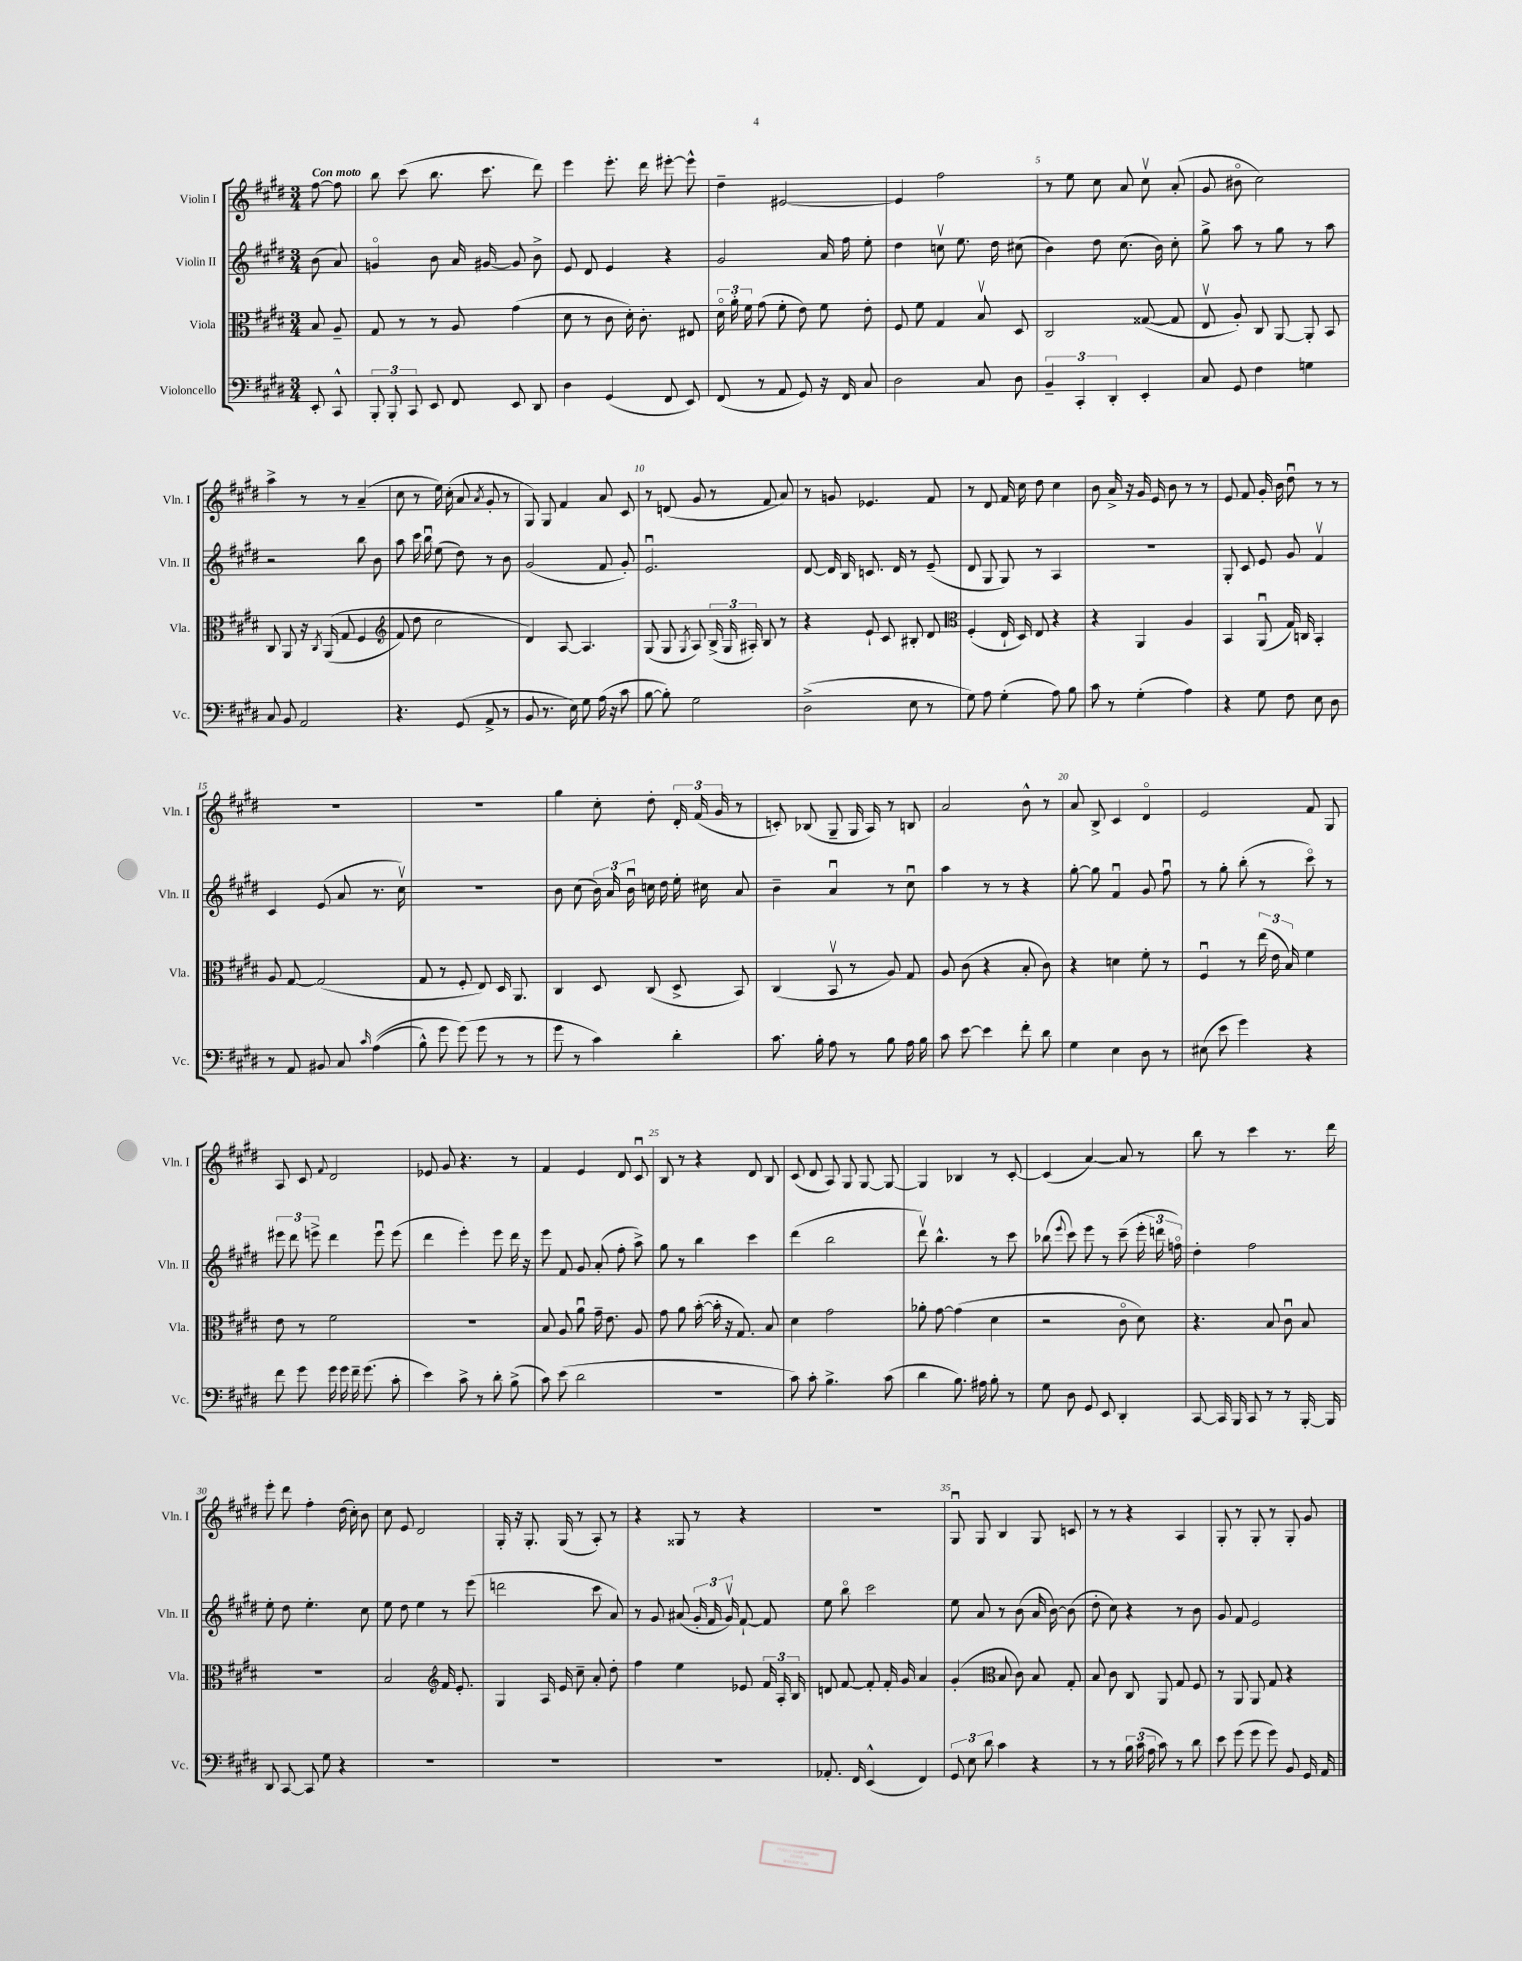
<<
\new StaffGroup <<
\new Staff = "s0" \with { instrumentName = "Violin I" shortInstrumentName = "Vln. I" } {
    \clef treble \key e \major \numericTimeSignature \time 3/4 \partial 4 \tempo "Con moto"
    \autoBeamOff fis''8~ fis''8 |
    b''8 cis'''8( b''8. cis'''8. dis'''8) |
    e'''4 e'''8.-. dis'''16 eis'''8~-. eis'''8-^ |
    dis''4-- eis'2~ |
    eis'4 fis''2 |
    r8 e''8 cis''8 a'8 cis''8\upbow a'8-.( |
    gis'8 bis'8\flageolet cis''2) |
    a''4-> r8 r8 a'4--( |
    cis''8 r8 e''16) cis''16-.( a'8 \acciaccatura { a'8 } gis'8-. r8 |
    gis8) gis8 fis'4 a'8 cis'8 |
    r8 d'8( gis'8 r8 fis'8 a'8) |
    r8 g'8 ees'4. fis'8 |
    r8 dis'8 fis'16 cis''16 dis''8 cis''4 |
    b'8 a'16-> r16 gis'16 e'16 b'8 r8 r8 |
    e'8 fis'8 gis'16-. b'16 dis''8\downbow r8 r8 |
    R2. |
    R2. |
    gis''4 cis''8-. dis''8-. \tuplet 3/2 { dis'16-. fis'16( gis'16 } r8 |
    c'8-.) bes8( gis8-- gis16 a16) r8 b8 |
    a'2 b'8-^ r8 |
    a'8 b8-> cis'4 dis'4\flageolet |
    e'2 fis'8 gis8 |
    a8 cis'8 \appoggiatura { fis'8 } dis'2 |
    ees'8 gis'8 r4. r8 |
    fis'4 e'4 dis'8 cis'8\downbow |
    b8 r8 r4 dis'8 b8 |
    cis'8( dis'8 a8) gis8 gis8~ gis8~ |
    gis4 bes4 r8 cis'8~-. |
    cis'4( a'4~) a'8 r8 |
    b''8 r8 cis'''4 r8. dis'''16 |
    e'''8-. dis'''8 fis''4-. dis''16( cis''16-.) b'8 |
    cis''8 e'8 dis'2 |
    gis16-. r16 gis8.-. gis16( r8 a8-.) r8 |
    r4 gisis8 r8 r4 |
    R2. |
    gis8\downbow gis8 b4 gis8 c'8 |
    r8 r8 r4 a4 |
    gis8-. r8 gis8-. r8 gis8-. gis'8 \bar "|." |
}
\new Staff = "s1" \with { instrumentName = "Violin II" shortInstrumentName = "Vln. II" } {
    \clef treble \key e \major \numericTimeSignature \time 3/4 \partial 4
    \autoBeamOff b'8( a'8) |
    g'4\flageolet b'8 a'16 gis'16~ gis'8 b'8-> |
    e'8 dis'8 e'4 r4 |
    gis'2 a'16 fis''16 e''8-. |
    dis''4 c''8\upbow e''8. dis''16 cis''8( |
    b'4) dis''8 cis''8.( b'16) cis''8-. |
    gis''8-> a''8 r8 gis''8 r8 a''8 |
    r2 b''8 b'8 |
    a''8 cis'''16 b''16\downbow e''8( dis''8) r8 b'8 |
    gis'2( fis'8 gis'8-.) |
    e'2.\downbow |
    dis'8~ dis'16 b16 c'8. dis'16 r8 e'8--( |
    dis'8 gis8 gis8) r8 a4 |
    R2. |
    gis8-. cis'8 e'8 gis'8 fis'4\upbow |
    cis'4 e'8( a'8 r8. cis''16\upbow) |
    R2. |
    b'8 cis''8( \tuplet 3/2 { b'16) a'16 b'16\downbow } c''16 dis''16 e''16-. cis''16 a'8 |
    b'4-- a'4\downbow r8 cis''8\downbow |
    a''4 r8 r8 r4 |
    gis''8~-. gis''8 fis'4\downbow gis'8 fis''8\downbow |
    r8 gis''8-. b''8-.( r8 cis'''8\flageolet) r8 |
    \tuplet 3/2 { eis'''8 dis'''8 e'''8-> } dis'''4 e'''8\downbow e'''8( |
    dis'''4 e'''4-.) e'''8 dis'''16 r16 |
    e'''8 fis'8 gis'8 a'8-.( fis''8-. a''8->) |
    gis''8 r8 b''4 cis'''4 |
    dis'''4( b''2 |
    dis'''8\upbow) b''4.-^ r8 cis'''8 |
    bes''8( \appoggiatura { e'''8 } cis'''8) e'''8 r8 cis'''8--( \tuplet 3/2 { e'''16-. d'''16 f''16\flageolet) } |
    dis''4-. fis''2 |
    e''8-. dis''8 e''4.-. cis''8 |
    e''8 dis''8 e''4 r8 e'''8( |
    d'''2 cis'''8 a'8) |
    r8 gis'8 ais'8( \tuplet 3/2 { gis'16-. fis'16 gis'16\upbow) } fis'8~-! fis'8 |
    e''8 b''8\flageolet cis'''2 |
    e''8 a'8 r8 b'8( a'16 b'16~) b'8( |
    dis''8-. cis''8) r4 r8 b'8 |
    gis'8 fis'8 e'2 \bar "|." |
}
\new Staff = "s2" \with { instrumentName = "Viola" shortInstrumentName = "Vla." } {
    \clef alto \key e \major \numericTimeSignature \time 3/4 \partial 4
    \autoBeamOff b8 a8-- |
    gis8 r8 r8 a8 gis'4( |
    dis'8 r8 cis'8 dis'16-.) cis'8.-. eis8 |
    \tuplet 3/2 { dis'16\flageolet a'16-. fis'16 } gis'8( fis'8-. e'8) fis'8 e'8-. |
    fis8 fis'8 gis4 b8\upbow dis8 |
    cis2 gisis8~( gisis8 |
    e8\upbow a8-.) cis8 a,8~ a,8-. b,8 |
    cis8 a,8 r16 \acciaccatura { cis8 } a,16(\( gis8 fis4 |
    \clef treble fis'8) dis''8 cis''2 |
    dis'4\) a8~ a4. |
    gis8( gis8 \acciaccatura { gis8 } a8) \tuplet 3/2 { b16->( gis16 ais16-.) } b8 r8 |
    r4 e'8-! cis'8 bis8-. dis'8 |
    \clef alto fis4-.( e16-! dis16) e8 r4 |
    r4 a,4 a4 |
    b,4 a,8\downbow( gis16) c16 b,4-. |
    a8 gis8~ gis2( |
    gis8 r8 fis8-. e8) dis16 a,8. |
    cis4 dis8 cis8( dis8-> b,8) |
    cis4( b,8\upbow r8 a8) gis8 |
    a8 cis'8( r4 b8-. cis'8) |
    r4 d'4 fis'8-. r8 |
    fis4\downbow r8 \tuplet 3/2 { e''16( e'16 b16) } fis'4 |
    e'8 r8 fis'2 |
    R2. |
    b8 a8 a'8\downbow gis'16-- e'8. a8 |
    gis'8 a'8 b'16~-.( b'16-. r16 gis8.) b8 |
    dis'4 gis'2 |
    aes'8-. gis'8~ gis'4( dis'4 |
    r2 cis'8\flageolet dis'8) |
    r4. b8 cis'8\downbow b8 |
    R2. |
    b2 \clef treble fis'16 e'8.-. |
    gis4 a16 e'16 cis''8-- a'8-. dis''8-. |
    fis''4 e''4 ees'8 \tuplet 3/2 { fis'16 a16-. b16 } |
    d'8 fis'8~ fis'8-. fis'16-. gis'16 a'4 |
    gis'4-.( \clef alto b8 cis'8) b8 gis8-. |
    b8 cis'8 cis8 a,8 gis8 fis8 |
    r8 a,8 a,8 gis8 r4 \bar "|." |
}
\new Staff = "s3" \with { instrumentName = "Violoncello" shortInstrumentName = "Vc." } {
    \clef bass \key e \major \numericTimeSignature \time 3/4 \partial 4
    \autoBeamOff e,8-. cis,8-^ |
    \tuplet 3/2 { b,,8-. b,,8-. cis,8 } e,8 fis,8 e,8 dis,8 |
    dis4 gis,4( fis,8 e,8) |
    fis,8( r8 a,8 gis,8) r16 fis,16 cis8 |
    dis2 cis8 dis8 |
    \tuplet 3/2 { b,4-- cis,4-. dis,4-. } e,4-. |
    cis8 gis,8 fis4 g4 |
    cis8 b,8 a,2 |
    r4. gis,8( a,8-> r8 |
    b,8 r8. e16) gis8 a16( r16 cis'8 |
    b8~ b8-.) gis2 |
    dis2->( e8 r8 |
    gis8) a8 gis4-.( a8) b8 |
    cis'8 r8 gis4-.( a4) |
    r4 gis8 fis8 e8 dis8 |
    r8 a,8 bis,8 cis8 \grace { cis'16 } a4(\( |
    b8-^) gis'8 gis'8(\) gis'8 r8 r8 |
    gis'8 r8 cis'4) dis'4-. |
    cis'8. b16-. a8 r8 b8 a16 b16 |
    cis'8 e'8~ e'4 fis'8-. dis'8 |
    gis4 e4 dis8 r8 |
    eis8( e'8 gis'4) r4 |
    fis'8 gis'8 gis'16 gis'16 fis'16-- gis'8.( cis'8-. |
    e'4) cis'8-> r8 dis'8-. b8->( |
    cis'8) e'8( dis'2 |
    R2. |
    cis'8) cis'8-. b4.-> cis'8( |
    dis'4 b8.) ais16 b8-. r8 |
    gis8 dis8 gis,8 e,8 dis,4-. |
    cis,8~ cis,16 b,,16 cis,8 r8 r8 b,,16~-. b,,16 |
    dis,8 cis,8~ cis,8 gis8 r4 |
    R2. |
    R2. |
    R2. |
    aes,8.-. fis,16 e,4-^( fis,4) |
    \tuplet 3/2 { gis,8 e8 dis'8 } cis'4 r4 |
    r8 r8 \tuplet 3/2 { b16 cis'16( a16 } cis'8) r8 dis'8 |
    e'8 gis'8( gis'8 gis'8) b,8 gis,16 a,16 \bar "|." |
}
>>
>>
\layout { \context { \Score \override BarNumber.break-visibility = ##(#f #t #t) barNumberVisibility = #(every-nth-bar-number-visible 5) } }
